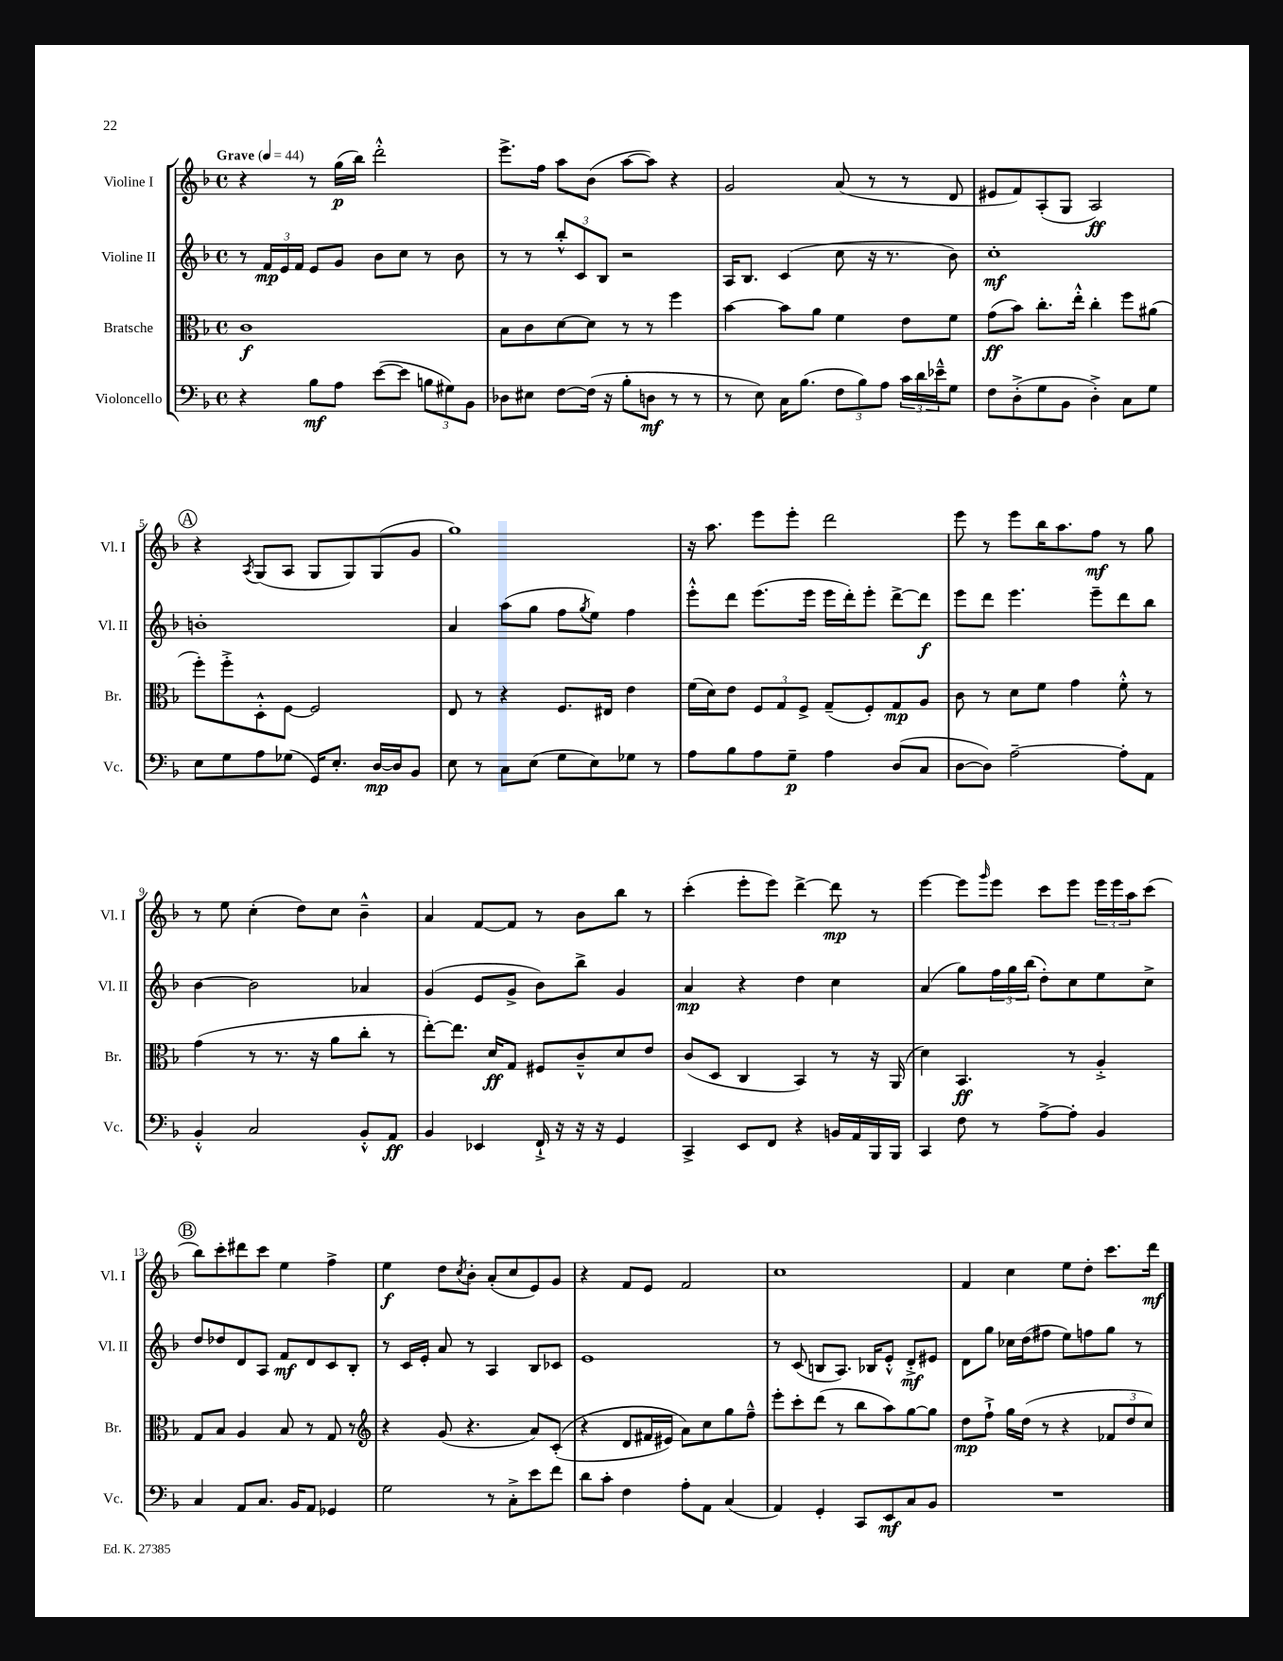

**kern	**kern	**kern	**kern
*staff4	*staff3	*staff2	*staff1
*clefF4	*clefC3	*clefG2	*clefG2
*k[b-]	*k[b-]	*k[b-]	*k[b-]
*M4/4	*M4/4	*M4/4	*M4/4
*met(c)	*met(c)	*met(c)	*met(c)
*MM44	*MM44	*MM44	*MM44
4r	1c	8r	4r
.	.	24f	.
.	.	24e	.
.	.	24f	.
8B-	.	8e	8r
8A	.	8g	(16gg
.	.	.	16bb-)
([8e	.	8b-	2ddd'^^
8e]	.	8cc	.
12B	.	8r	.
12G#)	.	.	.
.	.	8b-	.
12BB-	.	.	.
=	=	=	=
8D-	8B-	8r	8.eee^
8E#	8c	8r	.
.	.	.	16ff
[8F	[8d	12bb-'^^	8aa
.	.	12c	.
(16F]	8d]	.	(8b-
.	.	12B-	.
16r	.	.	.
8B-'	8r	2r	[8aa
8D	8r	.	8aa])
8r	4ff	.	4r
8r	.	.	.
=	=	=	=
8r	[4b-	16A	2g
.	.	8.B-	.
8E)	.	.	.
16C	8b-]	(4c	.
(8.B-	.	.	.
.	8a	.	.
12F	4f	8cc	(8a
12B-)	.	.	.
.	.	16r	8r
12A	.	.	.
.	.	8.r	.
24c	8e	.	8r
24d	.	.	.
24e-~^^	.	.	.
8G	8f	8b-)	8d
=	=	=	=
8F	(8g	1cc'	8e#
(8D'^	8b-)	.	8f)
8G	8.cc'	.	(8A'
8BB-	.	.	8G
.	16ee'^^	.	.
4D'^)	4cc'	.	2A)
8C	8ff	.	.
8G	(8a#	.	.
=	=	=	=
8E	8ff')	1b'	4r
8G	8ff'^	.	.
.	.	.	8qA
8A	8D'^^	.	(8G
(8G-	[8F	.	8A
16GG)	2F]	.	8G
8.E'	.	.	.
.	.	.	8G)
[16D	.	.	(8G
16D]	.	.	.
8BB-	.	.	8g
=	=	=	=
8E	8E	4a	1gg)
8r	8r	.	.
8C	4r	(8aa	.
(8E	.	8gg	.
8G	8.F	8ff	.
.	.	8qgg	.
8E)	.	8ee)	.
.	16E#	.	.
8G-	4e	4ff	.
8r	.	.	.
=	=	=	=
8A	(16f	8eee'^^	16r
.	16d)	.	8.aa
8B-	8e	8ddd	.
8A	12F	(8.eee	8eee
.	12G	.	.
8G~	.	.	8eee'
.	12F^	.	.
.	.	16eee	.
4A	(8G~	16eee	2ddd
.	.	16ddd')	.
.	8F')	8eee'	.
(8D	8G	[8ddd^	.
8C	8A	8ddd]	.
=	=	=	=
[8D	8c	8eee	8eee
8D])	8r	8ddd	8r
[2A~	8d	4.eee	8eee
.	8f	.	16bb-
.	.	.	8.aa
.	4g	.	.
.	.	8eee~	8ff
8A']	8f'^^	8ddd	8r
8AA	8r	8bb-	8gg
=	=	=	=
4BB-'^^	(4g	[4b-	8r
.	.	.	8ee
2C	8r	2b-]	(4cc'
.	8.r	.	.
.	.	.	8dd)
.	16r	.	.
.	8a	.	8cc
8BB-'^^	8cc'	4a-	4b-~^^
8AA	8r	.	.
=	=	=	=
4BB-	[8ee')	(4g	4a
.	8.ee]	.	.
4EE-	.	8e	[8f
.	16d	.	.
.	8G	8g^	8f]
16FF`^	8F#	8b-)	8r
16r	.	.	.
16r	8c~^^	8bb-^	8b-
16r	.	.	.
4GG	8d	4g	8bb-
.	8e	.	8r
=	=	=	=
4CC^	(8c	4a	(4ccc'
.	8D	.	.
8EE	4C	4r	8eee'
8FF	.	.	8eee)
4r	4BB-)	4dd	[4ddd^
16BB	8r	4cc	8ddd]
16AA	.	.	.
16BBB-	16r	.	8r
16BBB-	(16AA	.	.
=	=	=	=
4CC	4d)	(4a	[4eee
8F	4.BB-	8gg)	8eee]
.	.	.	16qqggg
8r	.	24ff	8eee
.	.	24gg	.
.	.	(24bb-	.
[8A^	.	8dd')	8ccc
8A']	8r	8cc	8eee
4BB-	4A'^	8ee	24eee
.	.	.	24eee
.	.	.	24aa
.	.	8cc^	(8ccc
=	=	=	=
4C	8G	8dd	8bb-)
.	8B-	8dd-	8ccc'
8AA	4A	8d	8ddd#
8.C	.	8A	8ccc
.	8B-	8f	4ee
16BB-	.	.	.
8AA	8r	8d	.
4GG-	8G	8c	4ff^
.	8r	8B-'	.
=	=	=	=
*	*clefG2	*	*
2G	4r	8r	4ee
.	.	16c	.
.	.	16e'	.
.	(8g	8a	8dd
.	.	.	8qcc
.	4.r	8r	8b-'
8r	.	4A	(8a'
8C'^	.	.	8cc
8e	8a)	8B-	8e)
8f	&((8c'	8c-	8g
=	=	=	=
8d	4r	1e	4r
8c'	.	.	.
4F	8d	.	8f
.	16f#	.	8e
.	16e#)	.	.
8A'	8a&)	.	2f
8AA	8cc	.	.
(4C	8gg	.	.
.	8ff~^^	.	.
=	=	=	=
4AA)	8eee'	8r	1cc
.	8ccc'	(8c	.
4GG'	(8ddd	8B	.
.	8r	8.A)	.
8CC	8bb-	.	.
.	.	16B-	.
8EE	8aa)	8e'^^	.
8C	[8gg	8d'^	.
8BB-	8gg]	8e#	.
=	=	=	=
1r	8dd	8d	4f
.	8ff`^	8gg	.
.	16gg	16cc-	4cc
.	(16dd	(16dd	.
.	8r	8ff#	.
.	4r	8ee)	8ee
.	.	8ff	8dd'
.	12f-	8gg	8.ccc
.	12dd	.	.
.	.	8r	.
.	12cc)	.	.
.	.	.	16ddd
==	==	==	==
*-	*-	*-	*-
